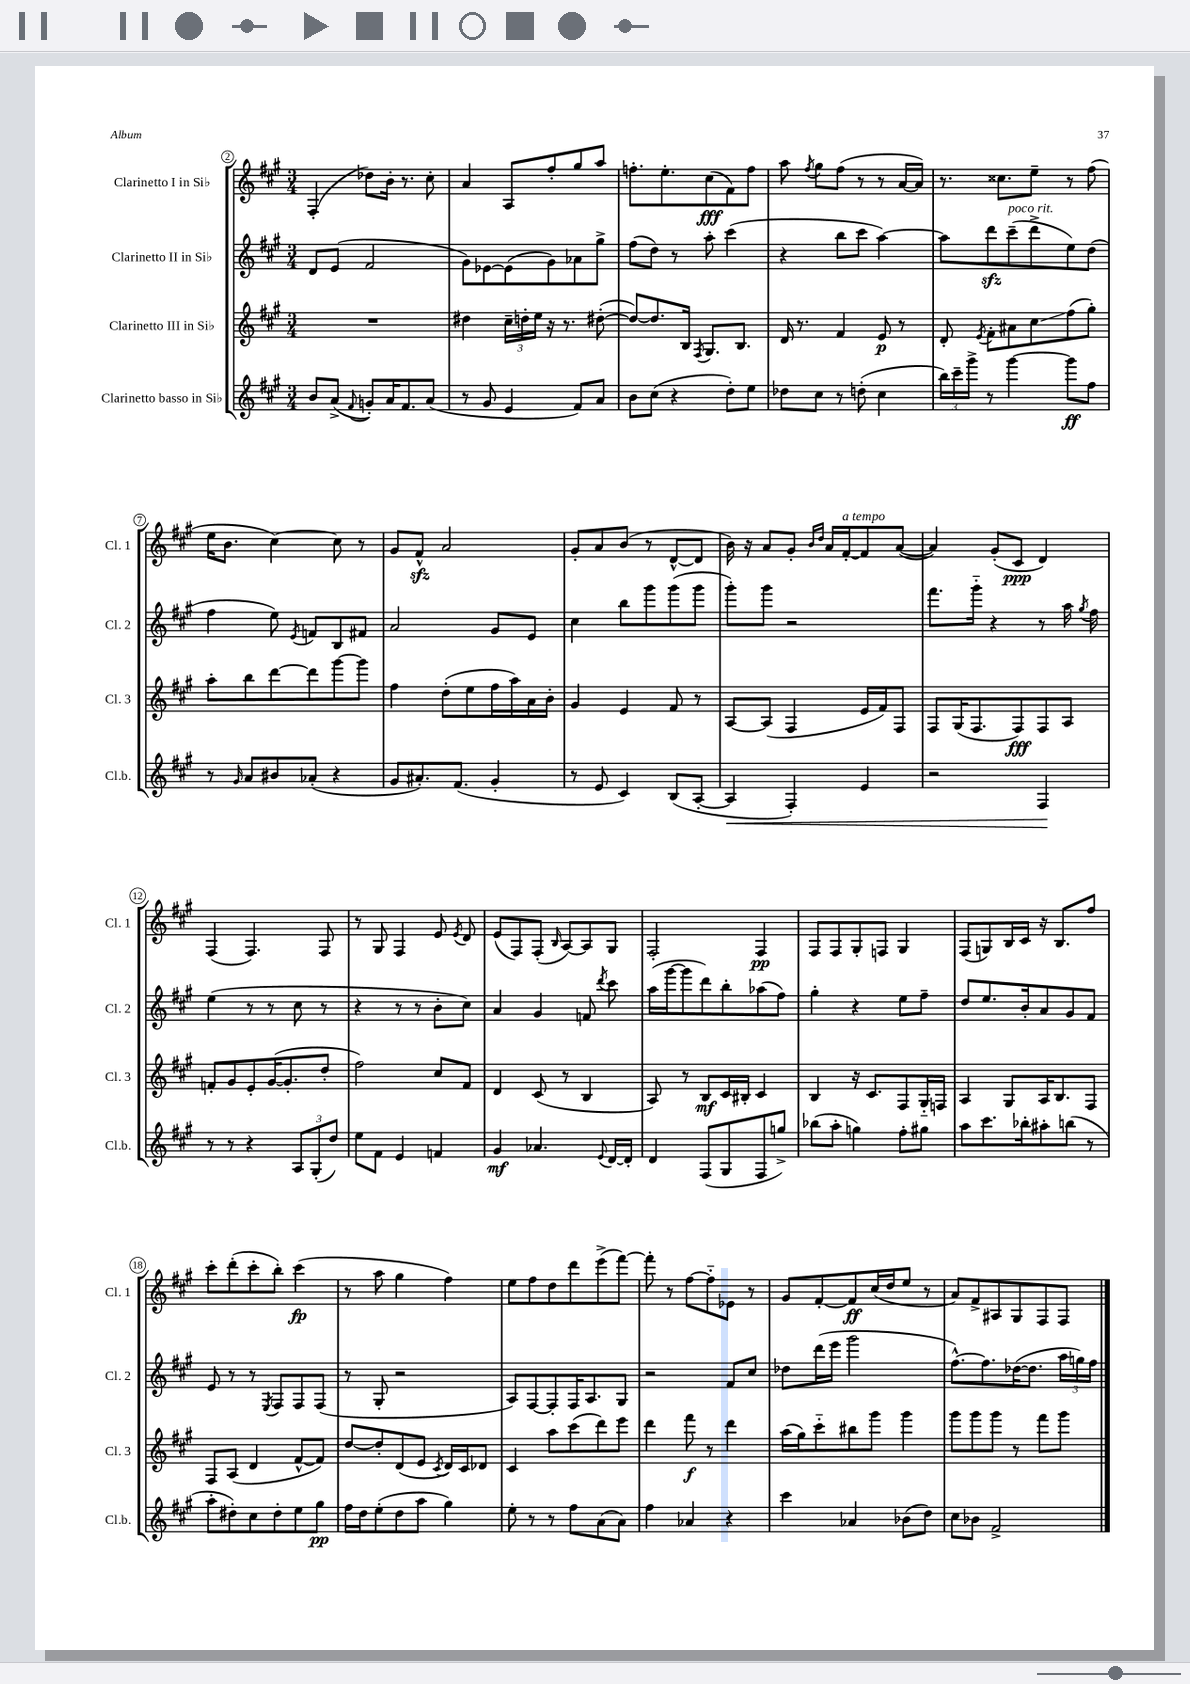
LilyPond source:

<<
\new StaffGroup <<
\new Staff = "s0" \with { instrumentName = "Clarinetto I in Sib" shortInstrumentName = "Cl. 1" } {
    \clef treble \key a \major \numericTimeSignature \time 3/4
    \autoBeamOff fis4-.( des''8[) b'16]-. r8. cis''8-. |
    a'4 a8[ fis''8-. gis''8 a''8] |
    f''8.[-. e''8.-. cis''8\fff( fis'8) f''8] |
    a''8 \acciaccatura { fis''8 } gis''8[ fis''8]( r8 r8 a'16[~ a'16]) |
    r8. cisis''8.[ e''8]-- r8 fis''8( |
    e''16[ b'8.] cis''4~) cis''8 r8 |
    gis'8[ fis'8]-^\sfz a'2 |
    gis'8[-. a'8 b'8]( r8 d'8[~-^ d'8] |
    b'16) r16 a'8[ gis'8]-. \grace { b'16[ d''16] } a'16[ fis'16~-.^\markup { \italic "a tempo" } fis'8 a'8]~( |
    a'4) gis'8[-.( cis'8]\ppp d'4) |
    fis4( fis4.) fis8 |
    r8 gis8 fis4 e'8 \acciaccatura { e'8 } d'8 |
    e'8[( fis8) fis8]-.( \grace { b16 } a8[~) a8 gis8] |
    fis2-. fis4\pp |
    fis8[ fis8 gis8-. f8] gis4 |
    fis8[( g8) b16 cis'16] r16 b8.[ fis''8] |
    cis'''8[-. d'''8-.( cis'''8-. b''8]-.) cis'''4\fp( |
    r8 a''8 gis''4 fis''4) |
    e''8[ fis''8 d''8 d'''8 e'''8->( fis'''8]~) |
    fis'''8-. r8 fis''8[~ fis''8-_ ees'8] r8 |
    gis'8[ fis'8~-. fis'8\ff cis''16( d''16 e''8] r8 |
    a'8[) fis'8-> ais8 gis8 fis8 fis8] \bar "|." |
}
\new Staff = "s1" \with { instrumentName = "Clarinetto II in Sib" shortInstrumentName = "Cl. 2" } {
    \clef treble \key a \major \numericTimeSignature \time 3/4
    \autoBeamOff d'8[ e'8]( fis'2 |
    gis'8[) ees'8~ ees'8( gis'8) aes'8 gis''8]-> |
    fis''8[( d''8]) r8 a''8-. cis'''4( |
    r4 b''8[ cis'''8] a''4~) |
    a''8[ d'''8\sfz cis'''8--^\markup { \italic "poco rit." }( d'''8-> e''8) d''8]( |
    fis''4 e''8) \acciaccatura { e'8 } f'8[ b8 fis'8] |
    a'2 gis'8[ e'8] |
    cis''4 b''8[ gis'''8 gis'''8( gis'''8] |
    gis'''8[-.) gis'''8] r2 |
    fis'''8.[ gis'''16]-_ r4 r8 a''16 \acciaccatura { gis''8 } fis''16 |
    e''4( r8 r8 cis''8 r8 |
    r4 r8 r8 b'8[-. cis''8]) |
    a'4 gis'4 f'8 \acciaccatura { d'''8 } cis'''8 |
    a''16[( gis'''16~ gis'''8 d'''8) b''8-. aes''8( fis''8]) |
    gis''4-. r4 e''8[ fis''8]-- |
    d''8[ e''8. b'16-. a'8 gis'8 fis'8] |
    e'8 r8 r8 \acciaccatura { e8 } fis8[ fis8 fis8]( |
    r8 gis8-. r2 |
    a8[) fis8~ fis8-. fis16 a8. gis8] |
    r2 fis'8[ cis''8] |
    des''8[ d'''16( e'''16] gis'''2 |
    fis''8.[~-^) fis''8. des''16~( des''8.] \tuplet 3/2 { a''16[ g''16) fis''16] } \bar "|." |
}
\new Staff = "s2" \with { instrumentName = "Clarinetto III in Sib" shortInstrumentName = "Cl. 3" } {
    \clef treble \key a \major \numericTimeSignature \time 3/4
    \autoBeamOff R2. |
    dis''4 \tuplet 3/2 { cis''16[-- d''16-. e''16] } r16 r8. dis''8~-.( |
    dis''8[~) dis''8. b16] \acciaccatura { fis8 } gis8.[ b8.] |
    d'16 r8. fis'4 e'8\p r8 |
    d'8-. \acciaccatura { e'8 } fis'8[-. ais'8 cis''8\glissando fis''8( gis''8]-.) |
    a''8[-. b''8 d'''8~ d'''8 gis'''8~ gis'''8] |
    fis''4 d''8[-.( e''8 fis''16 a''16) a'16 b'16]-. |
    gis'4 e'4 fis'8 r8 |
    a8[~ a8]( fis4 e'16[ fis'16) fis8] |
    fis8[ gis16( fis8. fis8\fff) fis8 a8] |
    f'8[-. gis'8 e'8-. gis'16~( gis'8.-. d''8]-. |
    fis''2) cis''8[ fis'8] |
    d'4 cis'8( r8 b4 |
    a8) r8 b8[\mf cis'16 bis16]-. cis'4 |
    b4 r16 cis'8.[ fis8 gis16-_ f16] |
    a4 gis8[ a16 b8. fis8] |
    fis8[ a8]( d'4 fis'8[~-^ fis'8]) |
    d''8[~ d''8-. d'8( e'8] \acciaccatura { cis'8 } d'16[) cis'16 des'8] |
    cis'4 a''8[ cis'''8( d'''8) e'''8] |
    d'''4 fis'''8\f r8 d'''4 |
    a''16[( gis''16) cis'''8-_ bis''8 gis'''8] gis'''4 |
    gis'''8[ gis'''8 gis'''8] r8 fis'''8[ gis'''8] \bar "|." |
}
\new Staff = "s3" \with { instrumentName = "Clarinetto basso in Sib" shortInstrumentName = "Cl.b." } {
    \clef treble \key a \major \numericTimeSignature \time 3/4
    \autoBeamOff b'8[ a'8]->( \appoggiatura { fis'8 } g'8[-.) a'16 fis'8. a'8]( |
    r8 gis'8 e'4 fis'8[) a'8] |
    b'8[ cis''8]( r4 d''8[-.) e''8] |
    des''8[ cis''8] r8 d''8-.( cis''4 |
    \tuplet 3/2 { b''16[) cis'''16-- gis'''16]-> } r8 gis'''4~ gis'''8[\ff fis''8] |
    r8 \grace { gis'16 } a'8[ bis'8 aes'8]-.( r4 |
    gis'8[ ais'8.-.) fis'8.]( gis'4-. |
    r8 e'8 cis'4) b8[( a8]~-. |
    a4\< fis4-.) e'4 |
    r2 fis4\! |
    r8 r8 r4 \tuplet 3/2 { a8[ gis8-.( d''8]) } |
    e''8[ fis'8] e'4 f'4 |
    gis'4\mf aes'4. \appoggiatura { e'8 } d'16[~ d'16]-. |
    d'4 fis8[( gis8 fis8 g''8]->) |
    bes''8[( a''8]-. g''4) fis''8[-. gis''8] |
    a''8[ cis'''8. bes''16-. ais''8-. b''8]( r8 |
    a''8[-. dis''8-.) cis''8 dis''8-. e''8 gis''8]\pp |
    fis''16[ d''16 e''8-.( d''8 a''8] gis''4) |
    e''8-. r8 r8 fis''8[ a'8( a'8]) |
    fis''4 aes'4 r4 |
    cis'''4 aes'4 bes'8[( d''8]) |
    cis''8[ bes'8] fis'2-> \bar "|." |
}
>>
>>
\layout { \context { \Score currentBarNumber = #2 \override BarNumber.stencil = #(make-stencil-circler 0.1 0.3 ly:text-interface::print) } }
